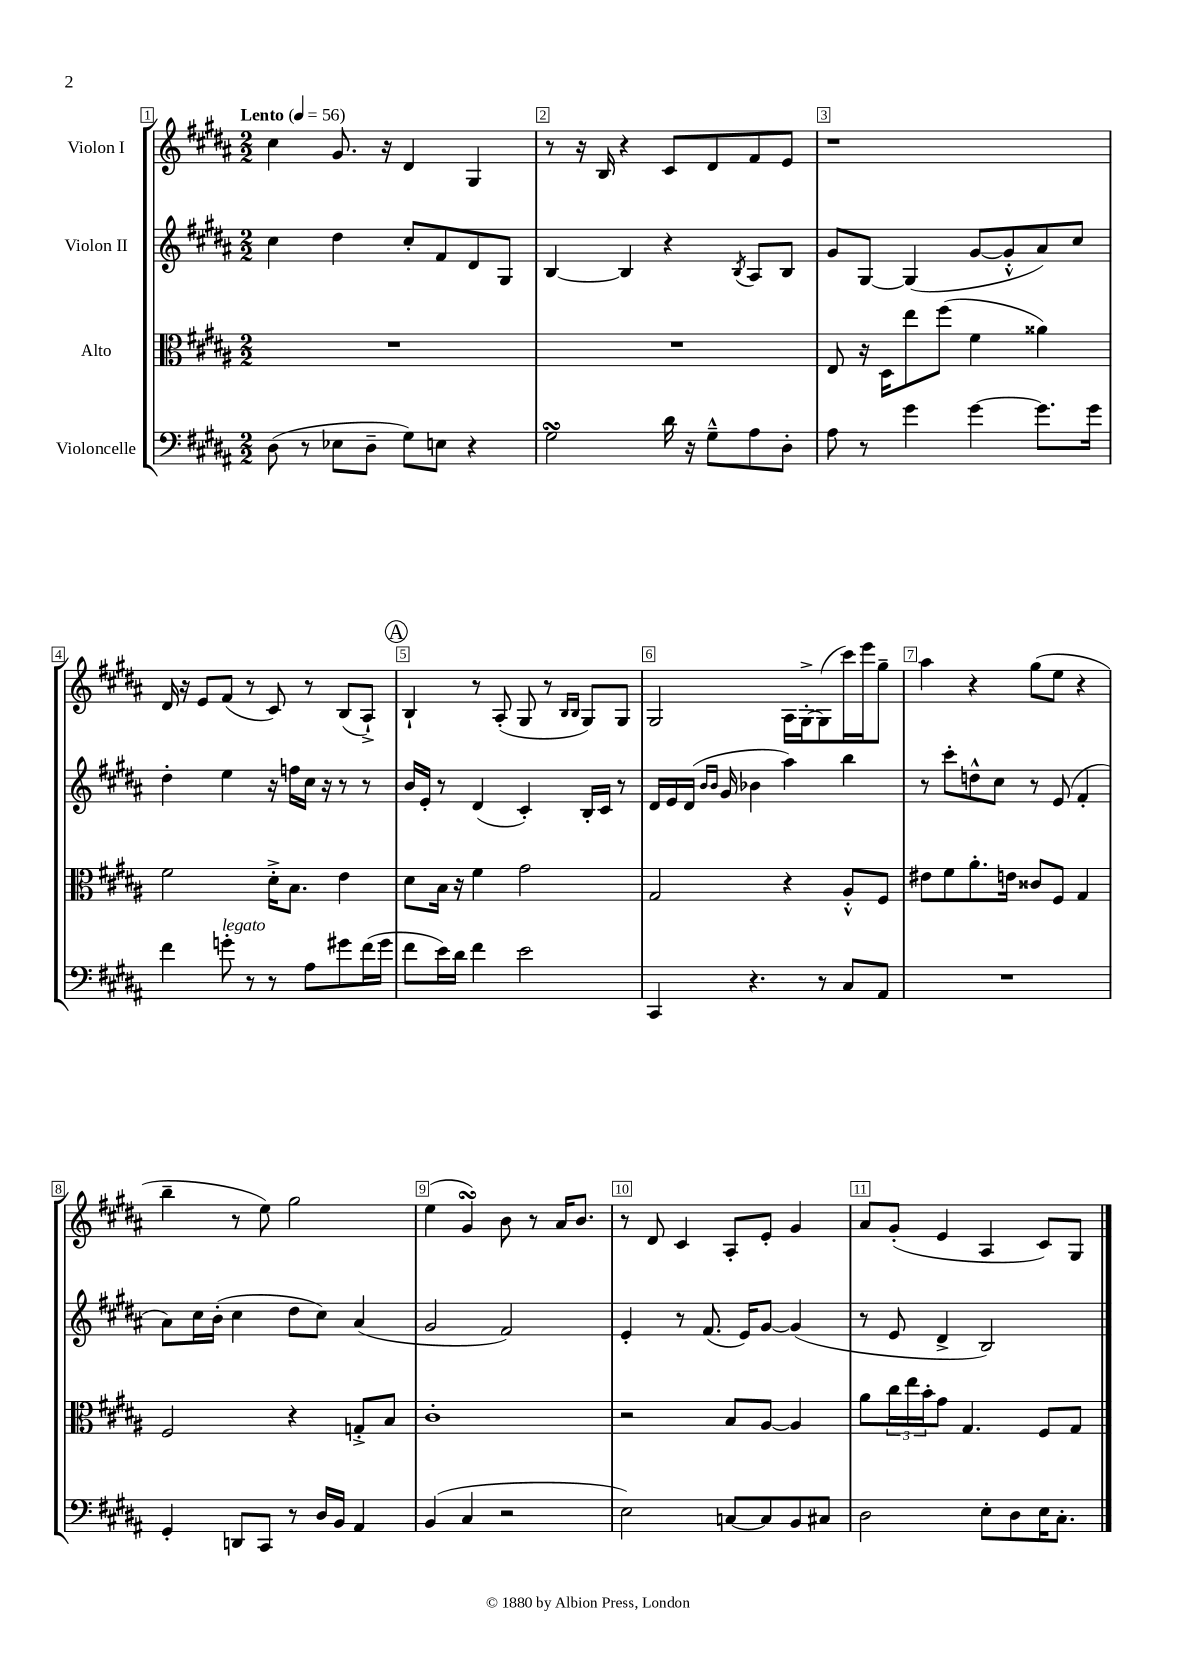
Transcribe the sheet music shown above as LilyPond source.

<<
\new StaffGroup <<
\new Staff = "s0" \with { instrumentName = "Violon I" } {
    \clef treble \key b \major \numericTimeSignature \time 2/2 \tempo "Lento" 4 = 56
    cis''4 gis'8. r16 dis'4 gis4 |
    r8 r16 b16 r4 cis'8 dis'8 fis'8 e'8 |
    r1 |
    dis'16 r16 e'8 fis'8( r8 cis'8) r8 b8( ais8-!->) |
    \mark \markup { \circle "A" } b4-! r8 ais8-.( gis8 r8 \grace { b16 b16 } gis8) gis8 |
    gis2 ais16 gis16~-.-> gis8( cis'''16) e'''16 gis''8-- |
    ais''4 r4 gis''8( e''8 r4 |
    b''4-- r8 e''8) gis''2 |
    e''4( gis'4\turn) b'8 r8 ais'16 b'8. |
    r8 dis'8 cis'4 ais8-. e'8-. gis'4 |
    ais'8 gis'8-.( e'4 ais4 cis'8) gis8 \bar "|." |
}
\new Staff = "s1" \with { instrumentName = "Violon II" } {
    \clef treble \key b \major \numericTimeSignature \time 2/2
    cis''4 dis''4 cis''8-. fis'8 dis'8 gis8 |
    b4~ b4 r4 \acciaccatura { b8 } ais8 b8 |
    gis'8 gis8~ gis4( gis'8~ gis'8-.-^ ais'8) cis''8 |
    dis''4-. e''4 r16 f''16 cis''16 r16 r8 r8 |
    \mark \markup { \circle "A" } b'16 e'16-. r8 dis'4( cis'4-.) b16-. cis'16 r8 |
    dis'16 e'16 dis'16( \grace { b'16 b'16 } gis'16 bes'4 ais''4) b''4 |
    r8 cis'''8-. d''8-^ cis''8 r8 e'8( fis'4-. |
    ais'8) cis''16 b'16-.( cis''4 dis''8 cis''8) ais'4( |
    gis'2 fis'2) |
    e'4-. r8 fis'8.( e'16) gis'8~ gis'4( |
    r8 e'8 dis'4-> b2) \bar "|." |
}
\new Staff = "s2" \with { instrumentName = "Alto" } {
    \clef alto \key b \major \numericTimeSignature \time 2/2
    R1 |
    R1 |
    e8 r16 dis16 e''8 fis''8( fis'4 aisis'4) |
    fis'2 dis'16-.-> b8. e'4 |
    \mark \markup { \circle "A" } dis'8 b16 r16 fis'4 gis'2 |
    gis2 r4 ais8-.-^ fis8 |
    eis'8 fis'8 ais'8.-. e'16 cisis'8 fis8 gis4 |
    fis2 r4 g8-.-> b8 |
    cis'1-. |
    r2 b8 ais8~ ais4 |
    ais'8 \tuplet 3/2 { cis''16 e''16 b'16-. } gis'8 gis4. fis8 gis8 \bar "|." |
}
\new Staff = "s3" \with { instrumentName = "Violoncelle" } {
    \clef bass \key b \major \numericTimeSignature \time 2/2
    dis8( r8 ees8 dis8-- gis8) e8 r4 |
    gis2\turn dis'16 r16 gis8---^ ais8 dis8-. |
    ais8 r8 gis'4 gis'4~ gis'8. gis'16 |
    fis'4 g'8-.^\markup { \italic "legato" } r8 r8 ais8 gis'8 fis'16( gis'16 |
    \mark \markup { \circle "A" } fis'8 e'16) dis'16 fis'4 e'2 |
    cis,4 r4. r8 cis8 ais,8 |
    R1 |
    gis,4-. d,8 cis,8 r8 dis16 b,16 ais,4 |
    b,4( cis4 r2 |
    e2) c8~ c8 b,8 cis8 |
    dis2 e8-. dis8 e16 cis8.-. \bar "|." |
}
>>
>>
\layout { \context { \Score \override BarNumber.break-visibility = ##(#f #t #t) barNumberVisibility = #all-bar-numbers-visible \override BarNumber.stencil = #(make-stencil-boxer 0.1 0.3 ly:text-interface::print) } }
